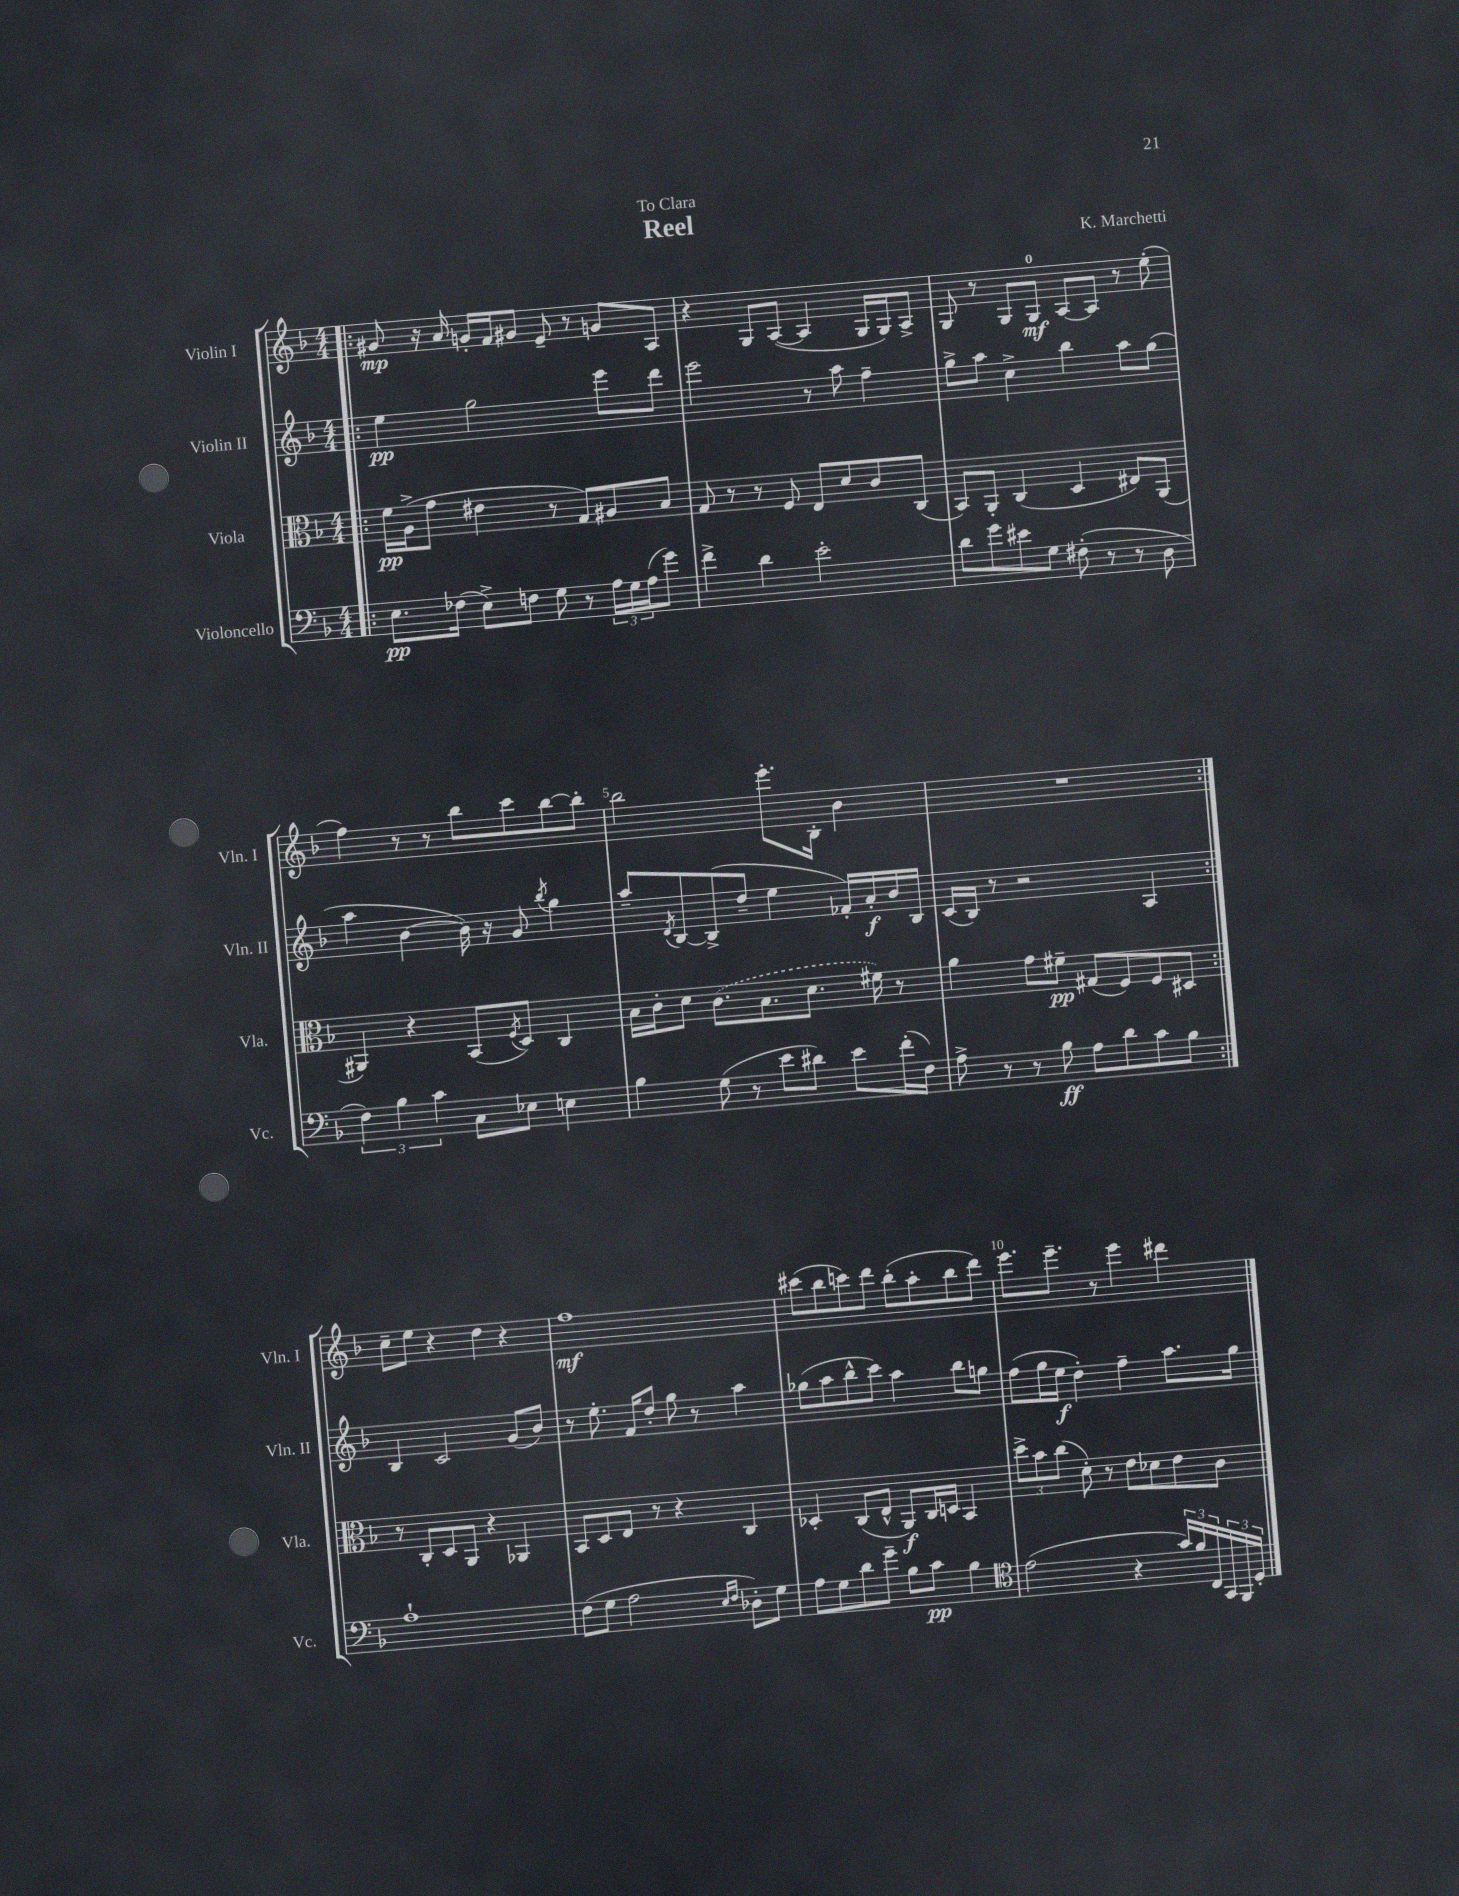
\header { title = "Reel" composer = "K. Marchetti" dedication = "To Clara" }
<<
\new StaffGroup <<
\new Staff = "s0" \with { instrumentName = "Violin I" shortInstrumentName = "Vln. I" } {
    \clef treble \key f \major \numericTimeSignature \time 4/4
    \repeat volta 2 { \bar ".|:" gis'8\mp r16 a'16 g'16-. f'16 gis'8 e'8-- r8 g'8 a8 |
    r4 g8 a8~( a4 g16 g16) a8-> |
    g8 r8 g8 g8-0\mf a8~ a8 r8 e''8-.( |
    f''4) r8 r8 bes''8 c'''8 bes''8~ bes''8-. |
    bes''2 e'''8.-. bes16-. bes'4 |
    R1 | }
    c''8-- e''8 r4 d''4 r4 |
    f''1\mf |
    cis'''8( bes''8 c'''8) d'''8 bes''8-.( a''8-. bes''8 d'''8) |
    e'''8. e'''8.-- r8 e'''4 dis'''4 \bar "|." |
}
\new Staff = "s1" \with { instrumentName = "Violin II" shortInstrumentName = "Vln. II" } {
    \clef treble \key f \major \numericTimeSignature \time 4/4
    \repeat volta 2 { \bar ".|:" e''4\pp g''2 e'''8 d'''8 |
    e'''2 r8 a''8 f''4-- |
    g''8-> a''8 c''4-> bes''4 a''8 g''8( |
    a''4 bes'4~ bes'16) r16 g'8 \acciaccatura { bes''8 } g''4 |
    a''8-- \acciaccatura { d'8 } bes8~ bes8->( d''8-- e''4 fes'16-.) a'16-.\f bes'16 bes16 |
    c'16( bes16) r8 r2 a4 | }
    bes4 c'2 g'8( bes'8) |
    r8 e''8.-. f'16 d''8-. g''8 r8 a''4 |
    ges''8( a''8 bes''8-^ c'''8) a''4 bes''8 g''8 |
    f''8( g''16 e''16\f d''4-.) f''4-- a''8. g''16 \bar "|." |
}
\new Staff = "s2" \with { instrumentName = "Viola" shortInstrumentName = "Vla." } {
    \clef alto \key f \major \numericTimeSignature \time 4/4
    \repeat volta 2 { \bar ".|:" f'16\pp a16->( g'8 eis'4 r8 g8) ais8 bes8 |
    g8 r8 r8 f8 e8 d'8 c'8 c8( |
    bes,8) a,8-. c4( d4 eis8) a,8( |
    ais,4) r4 bes,8( \acciaccatura { f8 } d8) c4 |
    bes16 c'16-. d'8 \once \slurDashed c'8.( bes8. d'8. fis'16) r8 |
    a'4 g'8 fis'8--\pp gis8( f8) f8 dis8 | }
    r8 c8-. d8 a,8 r4 aes,4 |
    bes,8 d8 e8 r8 r4 c4 |
    des4-. c8( e8-^ a,8\f) c16 d16 bes,4 |
    \tuplet 3/2 { d''8-> bes'8 c''8( } d'8-.) r8 e'8 des'8 e'8 c'8 \bar "|." |
}
\new Staff = "s3" \with { instrumentName = "Violoncello" shortInstrumentName = "Vc." } {
    \clef bass \key f \major \numericTimeSignature \time 4/4
    \repeat volta 2 { \bar ".|:" e8.\pp fes16( e8->) f8 g8 r8 \tuplet 3/2 { a16 g16 a16( } g'8) |
    f'4-> d'4 e'2-. |
    d'8 g'8 eis'8 g8 fis8-.( r8 r8 d8 |
    \tuplet 3/2 { f4) bes4 c'4 } c8 ees8 e4 |
    bes4 g8( r8 e'8 dis'8) e'8 f'16-.( f16) |
    a8-> r8 r8 bes8\ff a8 d'8 c'8 bes8 | }
    a1-! |
    f8( g8 a2 \grace { e16 f16 } des8-.) g8 |
    a8 g8 d'8 g'8-- bes8 c'8\pp bes4 |
    \clef tenor e'2( r4 \tuplet 3/2 { g'16) f'16 c16 } \tuplet 3/2 { g,16 f,16 d16-. } \bar "|." |
}
>>
>>
\layout { \context { \Score \override BarNumber.break-visibility = ##(#f #t #t) barNumberVisibility = #(every-nth-bar-number-visible 5) } }
